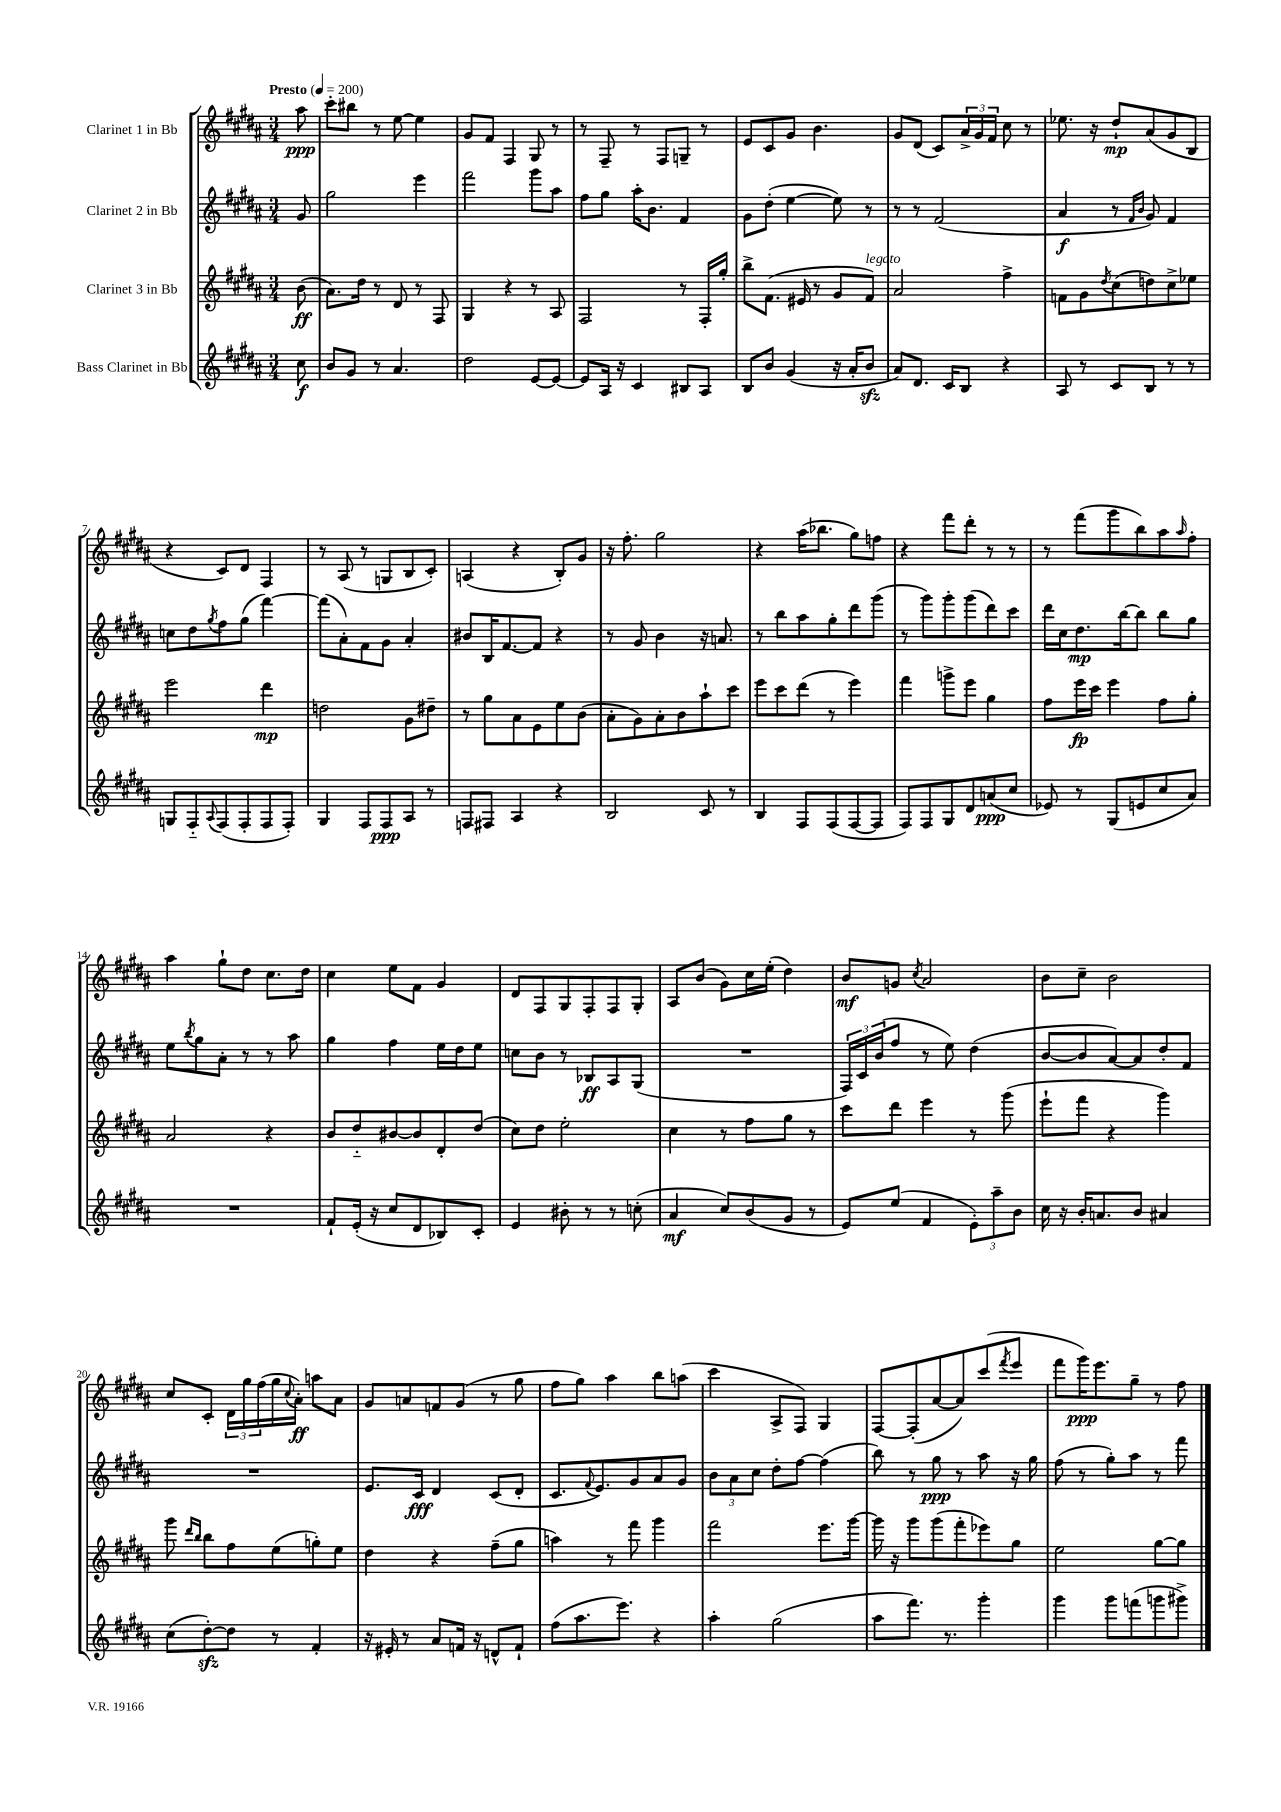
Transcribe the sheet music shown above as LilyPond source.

<<
\new StaffGroup <<
\new Staff = "s0" \with { instrumentName = "Clarinet 1 in Bb" } {
    \clef treble \key b \major \numericTimeSignature \time 3/4 \partial 8 \tempo "Presto" 4 = 200
    ais''8\ppp |
    cis'''8-. bis''8 r8 e''8~ e''4 |
    gis'8 fis'8 fis4 gis8 r8 |
    r8 fis8-- r8 fis8 g8-- r8 |
    e'8 cis'8 gis'8 b'4. |
    gis'8 dis'8( cis'8) \tuplet 3/2 { ais'16-> gis'16 fis'16 } cis''8 r8 |
    ees''8. r16 dis''8-!\mp ais'8( gis'8 b8 |
    r4 cis'8) dis'8 fis4 |
    r8 ais8( r8 g8 b8 cis'8-.) |
    a4( r4 b8-.) gis'8 |
    r16 fis''8.-. gis''2 |
    r4 ais''16( bes''8. gis''8) f''8 |
    r4 fis'''8 dis'''8-. r8 r8 |
    r8 fis'''8( gis'''8 b''8) ais''8 \grace { ais''16 } fis''8-. |
    ais''4 gis''8-! dis''8 cis''8. dis''16 |
    cis''4 e''8 fis'8 gis'4 |
    dis'8 fis8 gis8 fis8-. fis8 gis8-. |
    ais8 b'8( gis'8) cis''16 e''16-.( dis''4) |
    b'8\mf g'8 \acciaccatura { cis''8 } ais'2 |
    b'8 cis''8-- b'2 |
    cis''8 cis'8-. \tuplet 3/2 { dis'16 gis''16 fis''16( } gis''16 \appoggiatura { cis''8 } ais'16-.\ff) a''8 ais'8 |
    gis'8 a'8 f'8 gis'8( r8 gis''8 |
    fis''8 gis''8) ais''4 b''8 a''8( |
    cis'''4 ais8-> fis8) gis4 |
    fis8~ fis8-.( ais'8~ ais'8) cis'''8( \acciaccatura { fis'''8 } e'''8 |
    fis'''8 gis'''16\ppp) e'''8. gis''8-- r8 fis''8 \bar "|." |
}
\new Staff = "s1" \with { instrumentName = "Clarinet 2 in Bb" } {
    \clef treble \key b \major \numericTimeSignature \time 3/4 \partial 8
    gis'8 |
    gis''2 e'''4 |
    fis'''2 gis'''8 ais''8 |
    fis''8 gis''8 ais''16-. b'8. fis'4 |
    gis'8 dis''8-.( e''4~ e''8) r8 |
    r8 r8 fis'2( |
    ais'4\f r8 \grace { fis'16 b'16 } gis'8) fis'4 |
    c''8 dis''8 \acciaccatura { gis''8 } fis''8 gis''8( fis'''4~) |
    fis'''8( ais'8-.) fis'8 gis'8 ais'4-. |
    bis'8 b16 fis'8.~ fis'8 r4 |
    r8 gis'8 b'4 r16 a'8. |
    r8 b''8 ais''8 gis''8-. dis'''8 gis'''8( |
    r8 gis'''8) gis'''8-. gis'''8( dis'''8) cis'''8 |
    dis'''16 cis''16 dis''8.\mp b''16~ b''8 b''8 gis''8 |
    e''8 \acciaccatura { b''8 } gis''8 ais'8-. r8 r8 ais''8 |
    gis''4 fis''4 e''16 dis''16 e''8 |
    c''8 b'8 r8 bes8\ff ais8 gis8( |
    R2. |
    \tuplet 3/2 { fis16) cis'16 b'16( } fis''8 r8 e''8) dis''4( |
    b'8~ b'8 ais'8~) ais'8 dis''8-. fis'8 |
    R2. |
    e'8. cis'16\fff dis'4 cis'8( dis'8-. |
    cis'8. \appoggiatura { fis'8 } e'8.) gis'8 ais'8 gis'8 |
    \tuplet 3/2 { b'8 ais'8 cis''8 } dis''8-. fis''8~ fis''4( |
    b''8) r8 gis''8\ppp r8 ais''8 r16 gis''16 |
    fis''8( r8 gis''8-.) ais''8 r8 fis'''8 \bar "|." |
}
\new Staff = "s2" \with { instrumentName = "Clarinet 3 in Bb" } {
    \clef treble \key b \major \numericTimeSignature \time 3/4 \partial 8
    b'8\ff( |
    ais'8.) dis''16 r8 dis'8 r8 fis8 |
    gis4 r4 r8 ais8 |
    fis2 r8 fis16-. gis''16-. |
    b''8-> fis'8.( eis'16 r8 gis'8 fis'8^\markup { \italic "legato" }) |
    ais'2 fis''4-> |
    f'8 gis'8 \acciaccatura { dis''8 } cis''8( d''8) cis''8-> ees''8 |
    e'''2 dis'''4\mp |
    d''2 gis'8 dis''8-- |
    r8 gis''8 ais'8 e'8 e''8 b'8( |
    ais'8-. gis'8) ais'8-. b'8 ais''8-! cis'''8 |
    e'''8 cis'''8 dis'''8( r8 e'''4) |
    fis'''4 g'''8-> e'''8 gis''4 |
    fis''8 e'''16\fp cis'''16 e'''4 fis''8 gis''8-. |
    ais'2 r4 |
    b'8 dis''8-_ bis'8~ bis'8 dis'8-. dis''8( |
    cis''8) dis''8 e''2-. |
    cis''4 r8 fis''8 gis''8 r8 |
    cis'''8 dis'''8 e'''4 r8 gis'''8( |
    e'''8-! fis'''8 r4 gis'''4) |
    gis'''8 \grace { dis'''16 b''16 } b''8 fis''8 e''8( g''8-.) e''8 |
    dis''4 r4 fis''8--( gis''8 |
    a''4) r8 fis'''8 gis'''4 |
    fis'''2 e'''8. gis'''16~ |
    gis'''16 r16 gis'''8 gis'''8( fis'''8-. ees'''8) gis''8 |
    e''2 gis''8~ gis''8 \bar "|." |
}
\new Staff = "s3" \with { instrumentName = "Bass Clarinet in Bb" } {
    \clef treble \key b \major \numericTimeSignature \time 3/4 \partial 8
    cis''8\f |
    b'8 gis'8 r8 ais'4. |
    dis''2 e'8~ e'8~ |
    e'8 ais16 r16 cis'4 bis8 ais8 |
    b8 b'8 gis'4( r16 ais'16-. b'8\sfz |
    ais'8) dis'8. cis'16 b8 r4 |
    ais8 r8 cis'8 b8 r8 r8 |
    g8 fis8-_ \appoggiatura { ais8 } fis8( fis8-. fis8 fis8-.) |
    gis4 fis8 fis8\ppp ais8 r8 |
    f8 fis8 ais4 r4 |
    b2 cis'8 r8 |
    b4 fis8 fis8( fis8~ fis8 |
    fis8) fis8 gis8 dis'8 a'8\ppp( cis''8 |
    ees'8) r8 gis8( e'8 cis''8 ais'8) |
    R2. |
    fis'8-! e'16-.( r16 cis''8 dis'8 bes8) cis'8-. |
    e'4 bis'8-. r8 r8 c''8-.( |
    ais'4\mf cis''8) b'8( gis'8 r8 |
    e'8) e''8( fis'4 \tuplet 3/2 { e'8-.) ais''8-- b'8 } |
    cis''16 r16 b'16-. a'8. b'8 ais'4 |
    cis''8( dis''8~-.\sfz) dis''8 r8 fis'4-. |
    r16 eis'16-. r8 ais'8 f'16 r16 d'8-^ f'8-! |
    fis''8( ais''8. e'''8.) r4 |
    ais''4-. gis''2( |
    ais''8 fis'''8.) r8. gis'''4-. |
    gis'''4 gis'''8 f'''8( g'''8 gis'''8->) \bar "|." |
}
>>
>>
